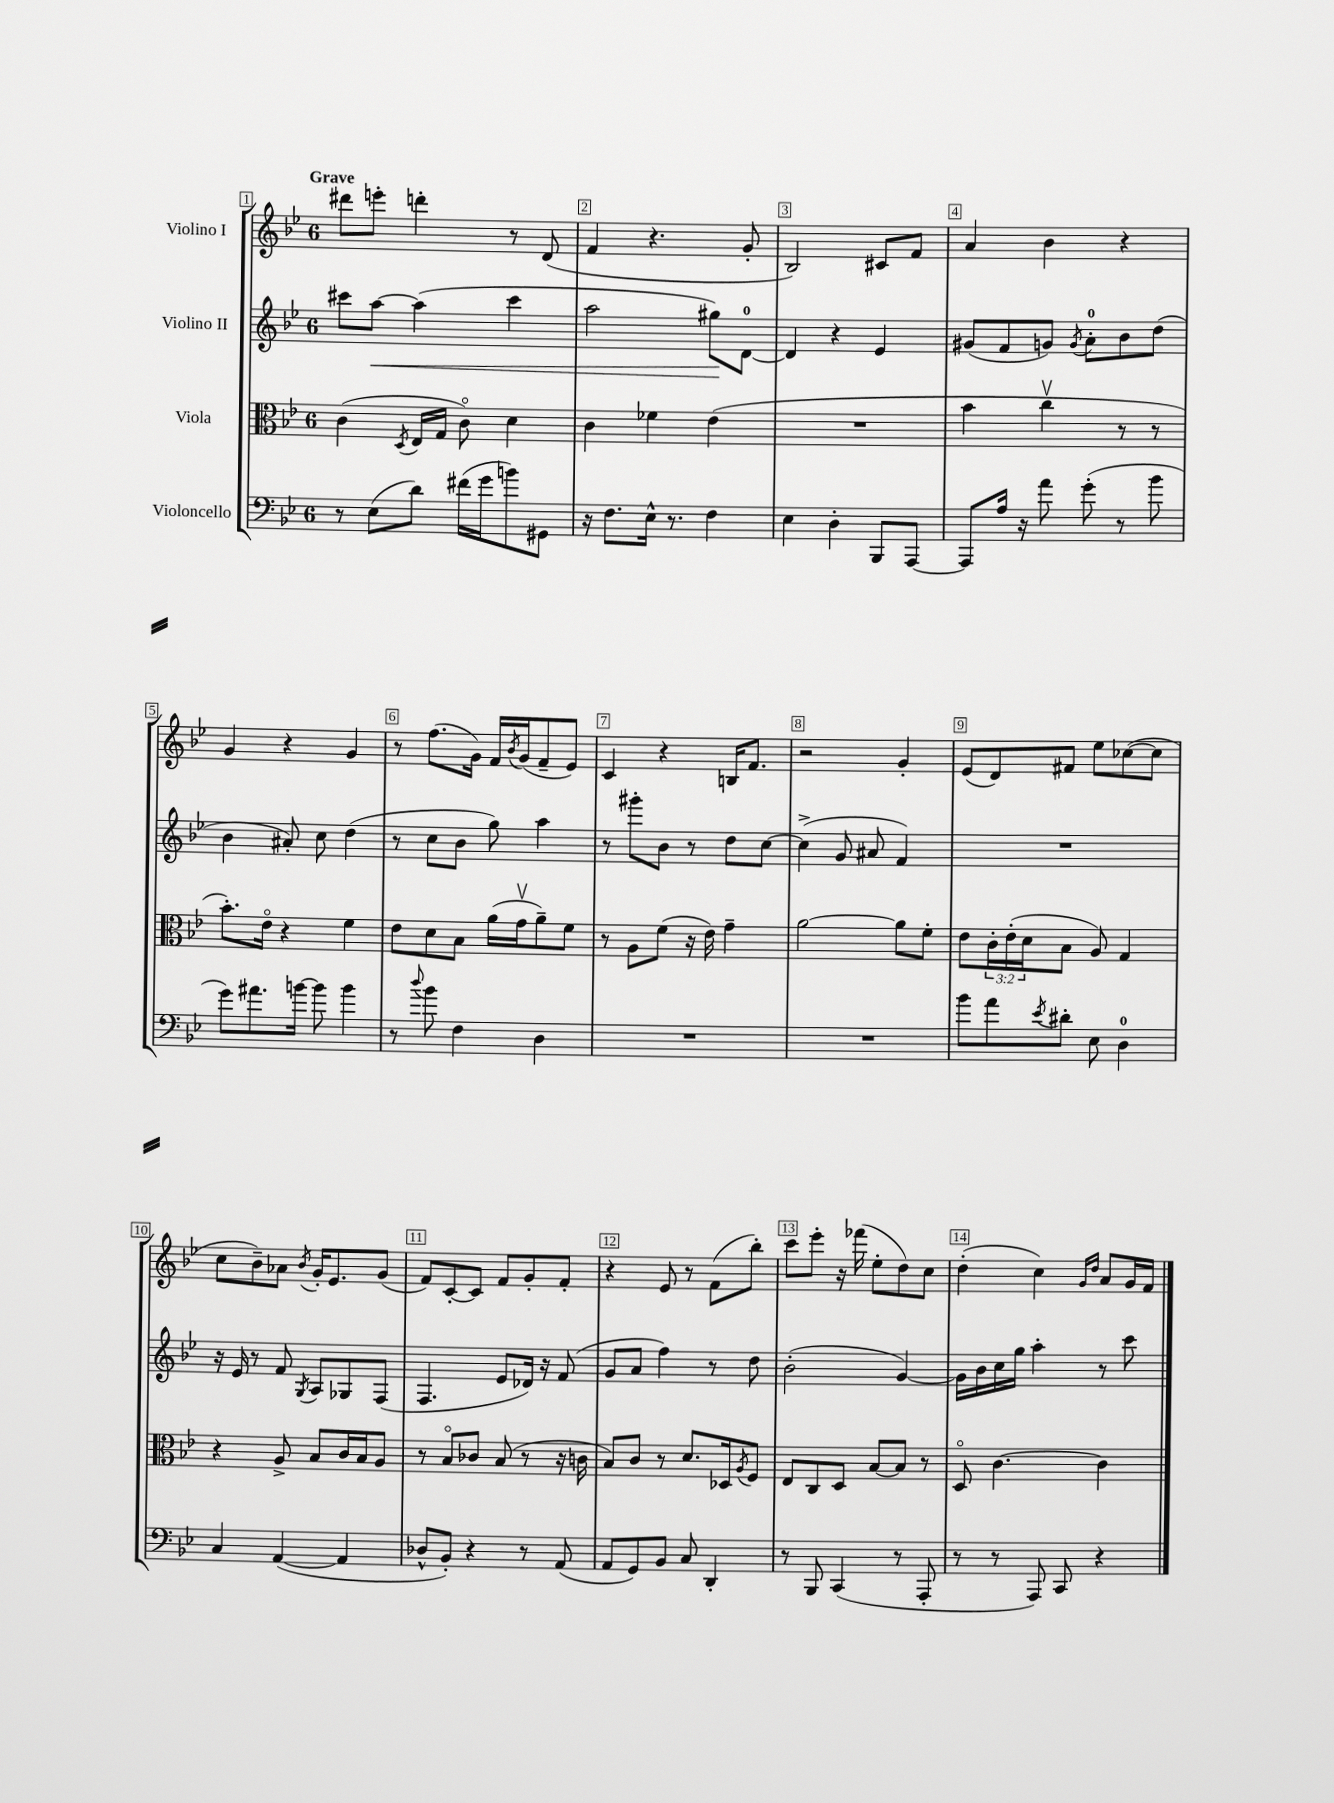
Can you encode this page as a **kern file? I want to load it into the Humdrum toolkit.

**kern	**kern	**kern	**dynam	**kern
*part4	*part3	*part2	*part2	*part1
*staff4	*staff3	*staff2	*staff2	*staff1
*I"Violoncello	*I"Viola	*I"Violino II	*	*I"Violino I
*clefF4	*clefC3	*clefG2	*	*clefG2
*k[b-e-]	*k[b-e-]	*k[b-e-]	*	*k[b-e-]
*M6/8	*M6/8	*M6/8	*	*M6/8
=1	=1	=1	=1	=1
!	!	!	!	!LO:TX:a:B:t=Grave
8r	(4c\	8ccc#X\L	.	8ddd#X\L
!	!	!	!LO:HP:b	!
(8E-\L	.	[8aa\J	<	8eeen'\J
.	8qD/	.	.	.
8d\J)	16E-/LL	(4aa\]	.	4dddn'\
.	16G/JJ	.	.	.
(16f#X\LL	8c\)	.	.	.
16g\J	.	.	.	.
8bn\)	4d\	4ccc#\	.	8r
8GG#X\J	.	.	.	(8d/
=2	=2	=2	=2	=2
16r	4c\	2aa\	.	4f/
8.F\L	.	.	.	.
16E-^^\Jk	4f-X\	.	.	4.r
8.r	.	.	.	.
4F\	(4e-\	8gg#X\L)	.	.
.	.	[8d\J	[	8g'/
=3	=3	=3	=3	=3
4E-\	2.r	4d/]	.	2B-/)
4D'\	.	4r	.	.
8BBB-/L	.	4e-/	.	8c#X/L
[8AAA/J	.	.	.	8f/J
=4	=4	=4	=4	=4
8AAA/L]	4b-\	(8g#X/L	.	4a/
16A/Jk	.	8f/	.	.
16r	.	.	.	.
8a\	4ccv\	8gn/J)	.	4b-\
.	.	8qg/	.	.
(8g'\	.	8a'\L	.	.
8r	8r	8b-\	.	4r
8b-\	8r	(8dd\J	.	.
!!LO:LB:g=z
=5	=5	=5	=5	=5
8g\L)	8.b-'\L)	4b-\	.	4g/
8.a#X\	.	.	.	.
.	16e-\Jk	.	.	.
.	4r	8a#X'/)	.	4r
[16bn\Jk	.	.	.	.
8b\]	.	8cc\	.	.
4b\	4f\	(4dd\	.	4g/
=6	=6	=6	=6	=6
8r	8e-\L	8r	.	8r
8qqdd/	.	.	.	.
8b-\	8d\	8cc\L	.	(8.ff\L
4F\	8B-\J	8b-\J	.	.
.	.	.	.	16g\Jk)
.	(16a\LL	8gg\)	.	16f/LL
.	.	.	.	8qb-/
.	16gv\J	.	.	(16g/J
4D\	8a~\)	4aa\	.	8f~/
.	8f\J	.	.	8e-/J)
=7	=7	=7	=7	=7
2.r	8r	8r	.	4c/
.	8A\L	8ggg#X'\L	.	.
.	(8f\J	8b-\J	.	4r
.	16r	8r	.	.
.	16e-\)	.	.	.
.	4g~\	8dd\L	.	16Bn/KL
.	.	.	.	8.f/J
.	.	[8cc\J	.	.
=8	=8	=8	=8	=8
2.r	[2a\	(4cc^\]	.	2r
.	.	8g/	.	.
.	.	8a#X/	.	.
.	8a\L]	4f/)	.	4g'/
.	8f'\J	.	.	.
=9	=9	=9	=9	=9
8b-\L	8e-\L	2.r	.	(8e-/L
8a\	24c'\L	.	.	8d/)
.	(24e-'\	.	.	.
.	24d\J	.	.	.
8qe-/	.	.	.	.
8d#X'\J	8B-\J	.	.	8f#X/J
8E-\	8A/)	.	.	8ee-\L
4D\	4G/	.	.	([8cc-X\
.	.	.	.	8cc-\J]
!!LO:LB:g=z
=10	=10	=10	=10	=10
4C/	4r	16r	.	8cc\L
.	.	16e-/	.	.
.	.	8r	.	8b-~\)
([4AA/	8A^/	8f/	.	8a-X\J
.	.	8qG/	.	8qb-/
.	8B-/L	8A/L	.	16g'/KL
.	.	.	.	8.e-/
4AA/]	16c/L	8G-X/	.	.
.	16B-/J	.	.	.
.	8A/J	(8F/J	.	(8g/J
=11	=11	=11	=11	=11
8D-X^^/L	8r	4.F/	.	8f/L)
8BB-'/J)	8B-/L	.	.	[8c'/
4r	8c-X/J	.	.	8c/J]
.	(8B-/	8e-/L	.	8f/L
8r	8r	16d-X/Jk)	.	8g'/
.	.	16r	.	.
(8AA/	16r	(8f/	.	8f'/J
.	16cn\	.	.	.
=12	=12	=12	=12	=12
8AA/L	8B-/L)	8g/L	.	4r
8GG/)	8c/J	8a/J	.	.
8BB-/J	8r	4ff\)	.	8e-/
8C/	8.d/L	.	.	8r
4DD'/	.	8r	.	(8f\L
.	16D-X/k	.	.	.
.	8qA/	.	.	.
.	8F/J	8dd\	.	8bb-'\J)
=13	=13	=13	=13	=13
8r	8E-/L	(2b-'\	.	8ccc\L
8BBB-/	8C/	.	.	8eee-'\J
(4CC/	8D/J	.	.	16r
.	.	.	.	(16fff-X\
.	[8B-/L	.	.	8ee-'\L
8r	8B-/J]	[4g/)	.	8dd\)
8AAA'/	8r	.	.	8cc\J
=14	=14	=14	=14	=14
8r	8D/	16g\LL]	.	(4dd'\
.	.	16b-\	.	.
8r	[4.c\	16cc\	.	.
.	.	16gg\JJ	.	.
8AAA/)	.	4aa'\	.	4cc\)
8CC/	.	.	.	.
.	.	.	.	16qqg/LL
.	.	.	.	16qqdd/JJ
4r	4c\]	8r	.	8a/L
.	.	8ccc\	.	16g/L
.	.	.	.	16f/JJ
==	==	==	==	==
*-	*-	*-	*-	*-
